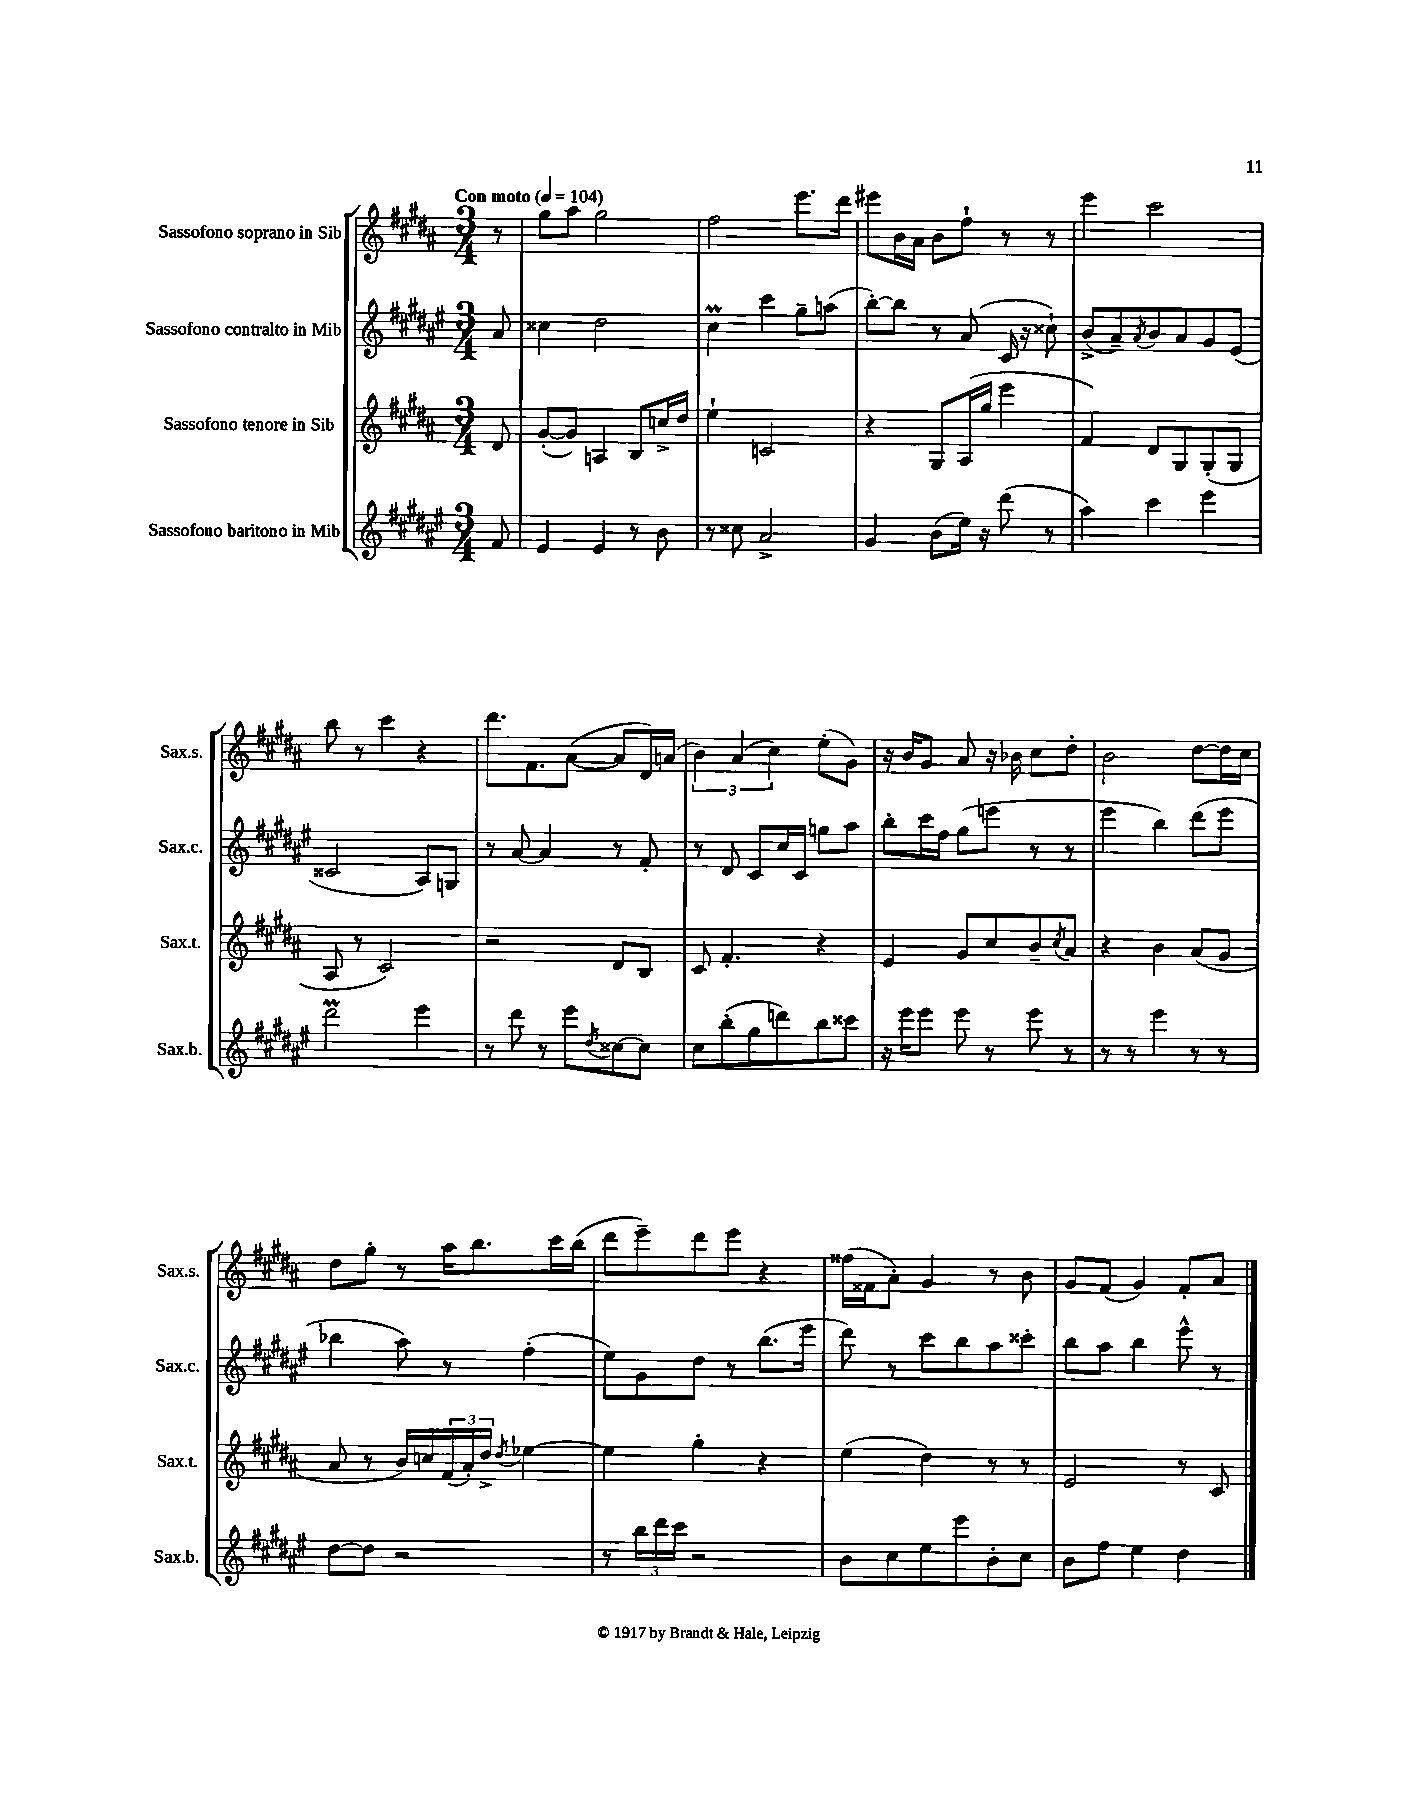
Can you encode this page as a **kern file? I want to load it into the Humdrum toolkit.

**kern	**kern	**kern	**kern
*staff4	*staff3	*staff2	*staff1
*clefG2	*clefG2	*clefG2	*clefG2
*k[f#c#g#d#a#e#]	*k[f#c#g#d#a#]	*k[f#c#g#d#a#e#]	*k[f#c#g#d#a#]
*M3/4	*M3/4	*M3/4	*M3/4
*MM104	*MM104	*MM104	*MM104
8f#/	8d#/	8a#/	8r
=	=	=	=
4e#/	([8g#'/L	4cc##\	8gg#\L
.	8g#/]J)	.	8aa#\J
4e#/	4A/	2dd#\	2gg#\
8r	8B/L	.	.
8b\	16cc^/L	.	.
.	16dd#/JJ	.	.
=	=	=	=
8r	4ee`\	4cc#\	2ff#\
8cc##\	.	.	.
2a#^/	2c/	4ccc#\	.
.	.	8gg#~\L	8.eee\L
.	.	(8aa\J	.
.	.	.	16ddd#\Jk
=	=	=	=
4g#/	4r	[8bb'\L)	8eee#\L
.	.	8bb\]J	16b\L
.	.	.	16a#\JJ
(8b\L	8G#/L	8r	8b\L
16ee#\Jk)	(16A#/L	(8a#/	8ff#`\J
16r	16gg#/JJ	.	.
(8ddd#\	4eee\	16c#/	8r
.	.	16r	.
8r	.	8cc##`\)	8r
=	=	=	=
4aa#\)	4f#/)	(8b^/L	4eee\
.	.	8a#~/)	.
.	.	8qa#/	.
4ccc#\	8d#/L	8b/	2ccc#\
.	8G#/	8a#/	.
4eee#\	(8G#'/	8g#/	.
.	8G#/J	(8e#/J	.
=	=	=	=
2ddd#\	8A#/	2c##/	8bb\
.	8r	.	8r
.	2c#/)	.	4ccc#\
4eee#\	.	8A#/L)	4r
.	.	8G/J	.
=	=	=	=
8r	2r	8r	8.ddd#\L
8ddd#\	.	[8a#/	.
.	.	.	8.f#\
8r	.	4a#/]	.
8eee#\L	.	.	([8a#\J
8qdd#/	.	.	.
[8cc##\	8d#/L	8r	8a#/]L
8cc##\]J	8B/J	8f#'/	16d#/L)
.	.	.	(16a/JJ
=	=	=	=
8cc#\L	8c#/	8r	6b\)
(8bb'\	4.f#'/	8d#/	.
.	.	.	(6a#/
8gg#\	.	8c#/L	.
.	.	.	6cc#\)
8ddd\)	.	16cc#/L	.
.	.	16c#/JJ	.
8bb\	4r	8gg\L	(8ee'\L
8ccc##\J	.	8aa#\J	8g#\J)
=	=	=	=
16r	4e/	8bb'\L	16r
16eee#\LK	.	.	16b/LK
8eee#\J	.	16ccc#\L	8g#/J
.	.	16ff#\JJ	.
8eee#\	8g#/L	(8gg#\L	8a#/
8r	8cc#/	8eee\J	16r
.	.	.	16b-\
8eee#\	8b~/	8r	8cc#\L
.	8qcc#/	.	.
8r	8a#/J	8r	8dd#'\J
=	=	=	=
8r	4r	4eee#\	2b\
8r	.	.	.
4eee#\	4b\	4bb\)	.
8r	(8a#/L	(8ddd#\L	[8dd#\L
8r	8g#/J	8eee#\J	16dd#\]L
.	.	.	16cc#\JJ
=	=	=	=
[8dd#\L	8a#/	4bb-\	8dd#\L
8dd#\]J	8r	.	8gg#'\J
2r	16b/LL)	8aa#\)	8r
.	16cc/	.	.
.	(24f#/	8r	16aa#\LK
.	24a#'/)	.	.
.	.	.	8.bb\
.	24dd#^/JJ	.	.
.	8qdd#/	.	.
.	[4ee-\	(4ff#'\	.
.	.	.	16ccc#\L
.	.	.	(16bb\JJ
=	=	=	=
8r	4ee-\]	8ee#\L)	8ddd#\L
24bb\LL	.	8g#\	8eee~\)
24ddd#\	.	.	.
24ccc#\JJ	.	.	.
2r	4gg#'\	8dd#\J	8ddd#\
.	.	8r	8eee\J
.	4r	(8.bb\L	4r
.	.	16eee#\Jk	.
=	=	=	=
8b\L	(4ee\	8ddd#\)	(16ff##\LL
.	.	.	16f##\J
8cc#\	.	8r	8a#'\J)
8ee#\	4dd#\)	8ccc#\L	4g#/
8eee#\	.	8bb\	.
8b'\	8r	8aa#\	8r
8cc#\J	8r	8ccc##'\J	8b\
=	=	=	=
8b\L	2e/	8bb\L	8g#/L
8ff#\J	.	8aa#\J	(8f#/J
4ee#\	.	4bb\	4g#/)
4dd#\	8r	8eee#^^\	8f#'/L
.	8c#/	8r	8a#/J
==	==	==	==
*-	*-	*-	*-
